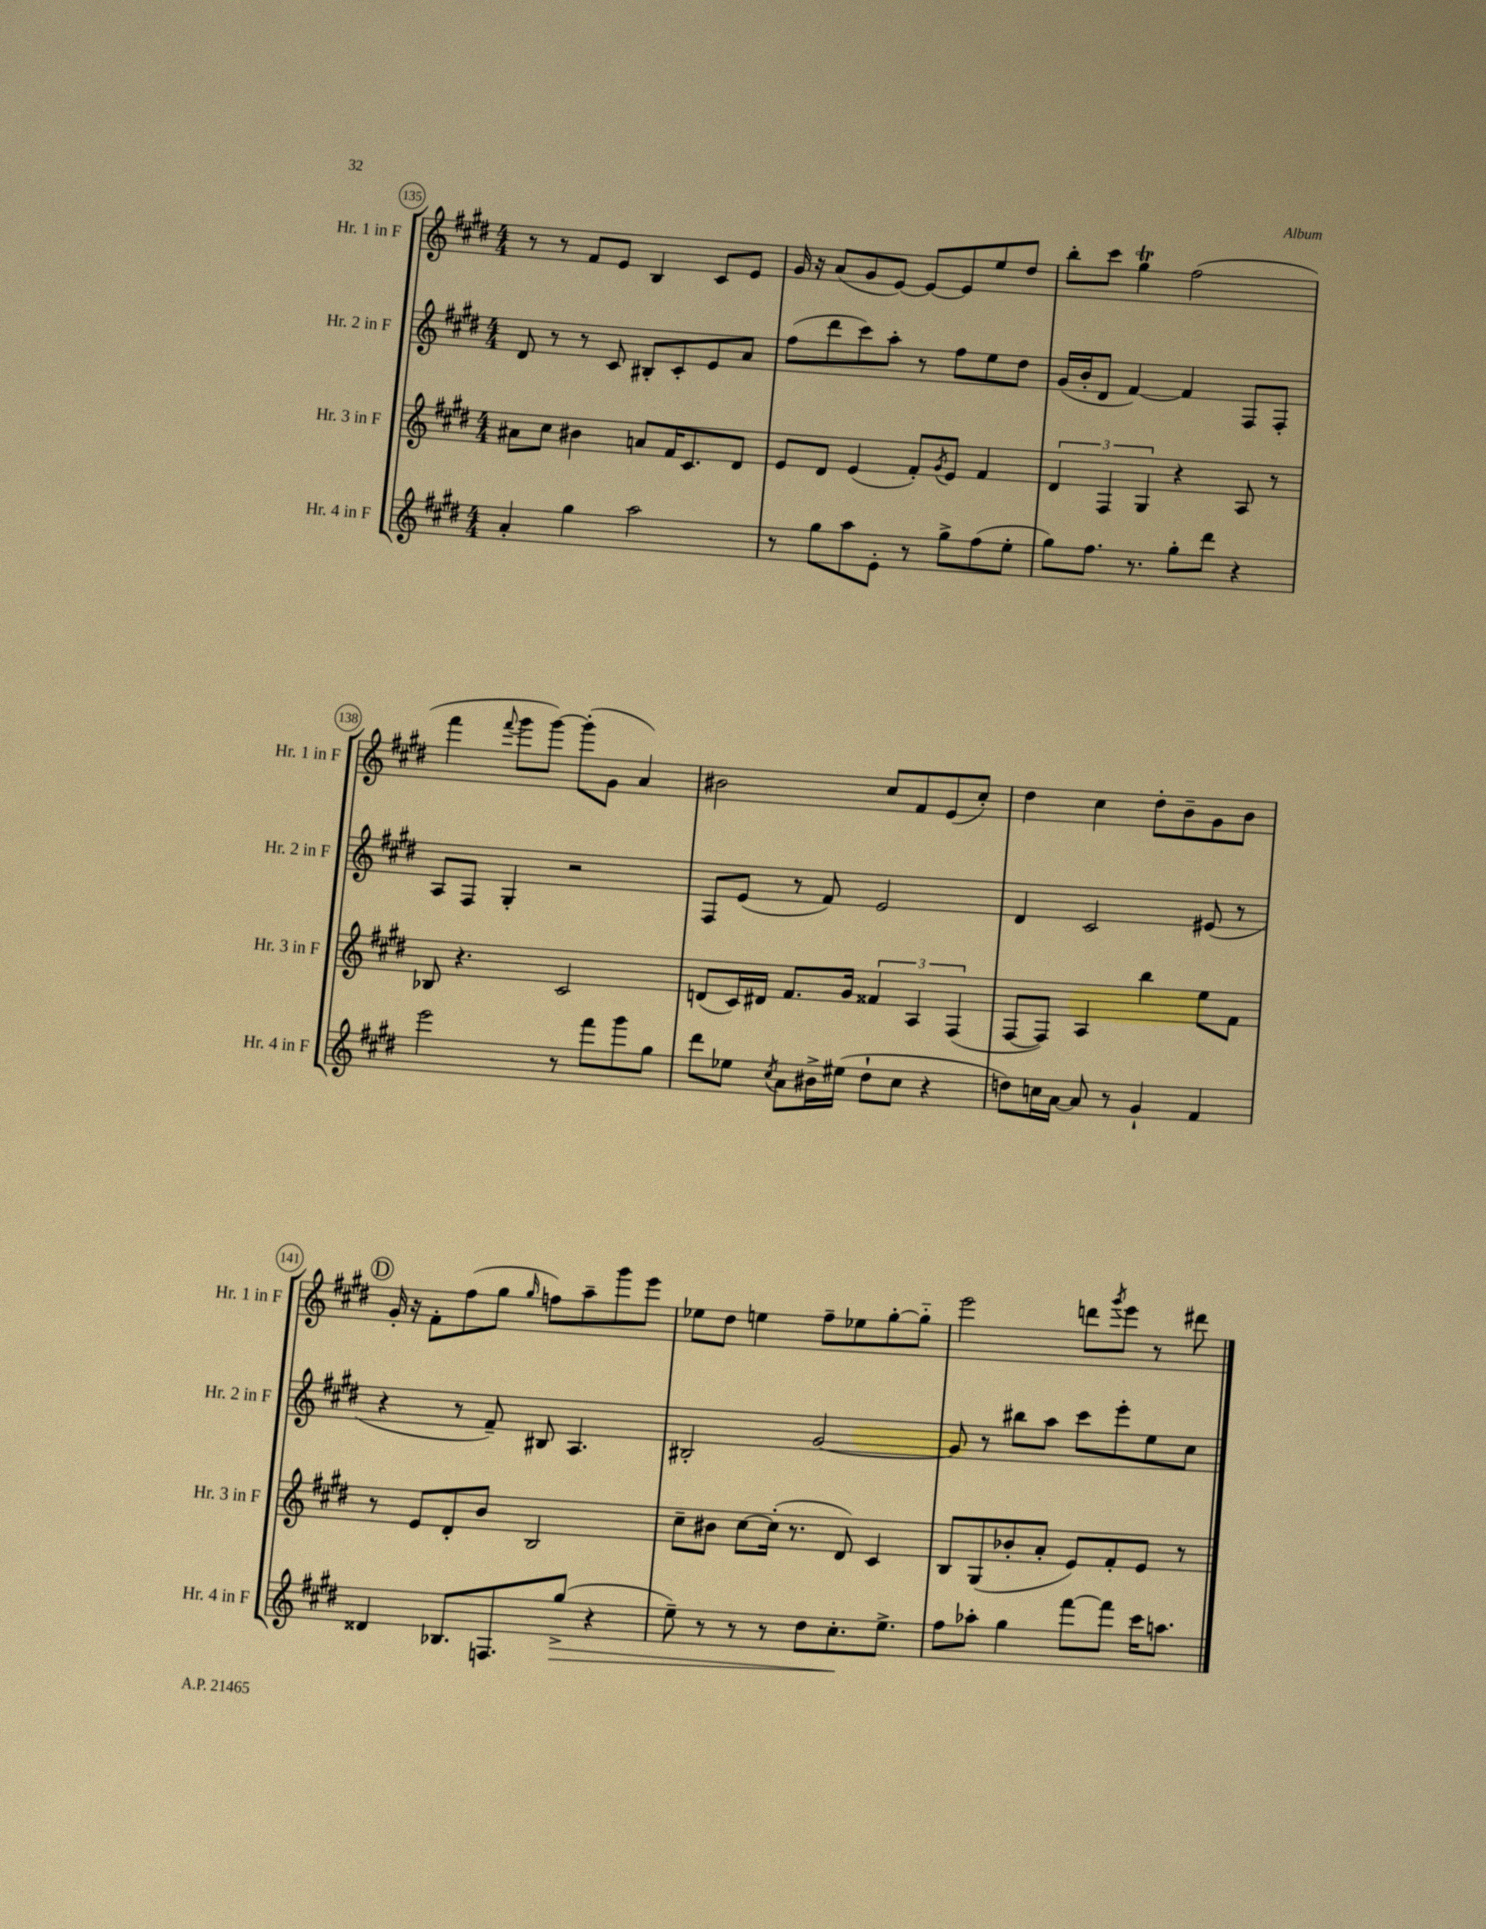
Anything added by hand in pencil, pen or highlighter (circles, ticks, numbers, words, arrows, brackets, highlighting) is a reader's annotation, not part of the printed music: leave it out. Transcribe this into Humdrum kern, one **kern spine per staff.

**kern	**dynam	**kern	**kern	**kern
*part4	*part4	*part3	*part2	*part1
*staff4	*staff4	*staff3	*staff2	*staff1
*I"Hr. 4 in F	*	*I"Hr. 3 in F	*I"Hr. 2 in F	*I"Hr. 1 in F
*I'Hr. 4 in F	*	*I'Hr. 3 in F	*I'Hr. 2 in F	*I'Hr. 1 in F
*clefG2	*	*clefG2	*clefG2	*clefG2
*k[f#c#g#d#]	*	*k[f#c#g#d#]	*k[f#c#g#d#]	*k[f#c#g#d#]
*M4/4	*	*M4/4	*M4/4	*M4/4
=135	=135	=135	=135	=135
4a'/	.	8a#X\L	8d#/	8r
.	.	8cc#\J	8r	8r
4gg#\	.	4b#X\	8r	8f#/L
.	.	.	8c#/	8e/J
2aa\	.	8an/L	8B#X'/L	4B/
.	.	16f#/K	8c#'/	.
.	.	8.c#/	.	.
.	.	.	8e/	8c#/L
.	.	8d#/J	8a/J	8e/J
=136	=136	=136	=136	=136
8r	.	8e/L	(8ff#\L	16g#/
.	.	.	.	16r
8gg#\L	.	8d#/J	8ddd#\	(8a/L
8aa\	.	(4e/	8ccc#\)	8g#/
8e'\J	.	.	8aa'\J	[8e/J)
8r	.	8f#'/L)	8r	8e/L_
.	.	8qg#/	.	.
8gg#^\L	.	8e/J	8ff#\L	8e/]
(8ff#\	.	4f#/	8ee\	8ee/
8ee'\J	.	.	8dd#\J	8dd#/J
=137	=137	=137	=137	=137
8gg#\L)	.	6d#/	(16g#/LL	8bb'\L
.	.	.	16b'/J	.
8.ff#\J	.	.	8d#/J	8ccc#\J
.	.	6F#/	.	.
.	.	.	[4f#/)	4gg#t\
8.r	.	.	.	.
.	.	6G#/	.	.
8gg#'\L	.	4r	4f#/]	(2ff#\
8ddd#\J	.	.	.	.
4r	.	8A/	8F#/L	.
.	.	8r	8F#'/J	.
!!LO:LB:g=z
=138	=138	=138	=138	=138
2eee\	.	8B-X/	8A/L	4fff#\
.	.	4.r	8F#/J	.
.	.	.	.	8qqfff#/
.	.	.	4G#'/	8ggg#\L
.	.	.	.	[8ggg#\J)
8r	.	2c#/	2r	(8ggg#'\L]
8fff#\L	.	.	.	8g#\J
8ggg#\	.	.	.	4a/)
8gg#\J	.	.	.	.
=139	=139	=139	=139	=139
8ddd#\L	.	(8dn/L	8F#/L	2b#X\
8ee-X\J	.	16c#/L)	(8e/J	.
.	.	16d#X/JJ	.	.
8qcc#/	.	.	.	.
8a\L	.	8.f#/L	8r	.
16b#X^\L	.	.	8f#/)	.
(16ee#X\JJ	.	16g#/Jk	.	.
8dd#`\L	.	6f##X/	2e/	8cc#/L
8cc#\J	.	.	.	8f#/
.	.	6A/	.	.
4r	.	.	.	(8e/
.	.	(6F#/	.	.
.	.	.	.	8cc#'/J)
=140	=140	=140	=140	=140
8ddn\L)	.	[8F#/L	4d#/	4dd#\
16ccn\L	.	8F#/J])	.	.
[16a\JJ	.	.	.	.
8a/]	.	4A/	2c#/	4cc#\
8r	.	.	.	.
4g#`/	.	4bb\	.	8dd#'\L
.	.	.	.	8b~\
4f#/	.	8ee\L	(8e#X/	8g#\
.	.	8f#\J	8r	8b\J
!!LO:LB:g=z
!!LO:REH:place=s1:t=D
=141	=141	=141	=141	=141
4d##X/	.	8r	4r	16g#'/
.	.	.	.	16r
.	.	8e/L	.	8f#'\L
8.B-X/L	.	8d#'/	8r	(8ff#\
.	.	8b/J	8f#~/)	8gg#\J
8.Fn/	.	.	.	.
.	.	.	.	16qqgg#/
.	.	2B/	8B#X/	8ffn\L)
!	!LO:HP:b	!	!	!
(8gg#^/J	>	.	4.A/	8aa~\
4r	.	.	.	8ggg#\
.	.	.	.	8eee\J
=142	=142	=142	=142	=142
8ee~\)	.	8cc#~\L	2B#X'/	8ee-X\L
8r	.	8b#X\J	.	8dd#\J
8r	.	[8cc#\L	.	4een\
8r	.	(16cc#'\Jk]	.	.
.	.	8.r	.	.
8dd#\L	.	.	[2g#/	8ff#~\L
8.cc#'\	.	8d#/)	.	8ee-X\
.	.	4c#/	.	[8gg#'\
8.ee^\J	]	.	.	.
.	.	.	.	8gg#\J]
=143	=143	=143	=143	=143
8ff#\L	.	8B/L	8g#/]	2eee\
8aa-X'\J	.	(8G#/	8r	.
4gg#\	.	8b-X'/	8bb#X\L	.
.	.	8a'/J	8aa\J	.
[8fff#\L	.	8e/L)	8ccc#\L	8dddn\L
.	.	.	.	8qggg#/
8fff#\J]	.	8f#'/	8eee'\	8eee\J
16ccc#\KL	.	8e/J	8ee\	8r
8.aan\J	.	.	.	.
.	.	8r	8cc#\J	8ddd#X\
==	==	==	==	==
*-	*-	*-	*-	*-
